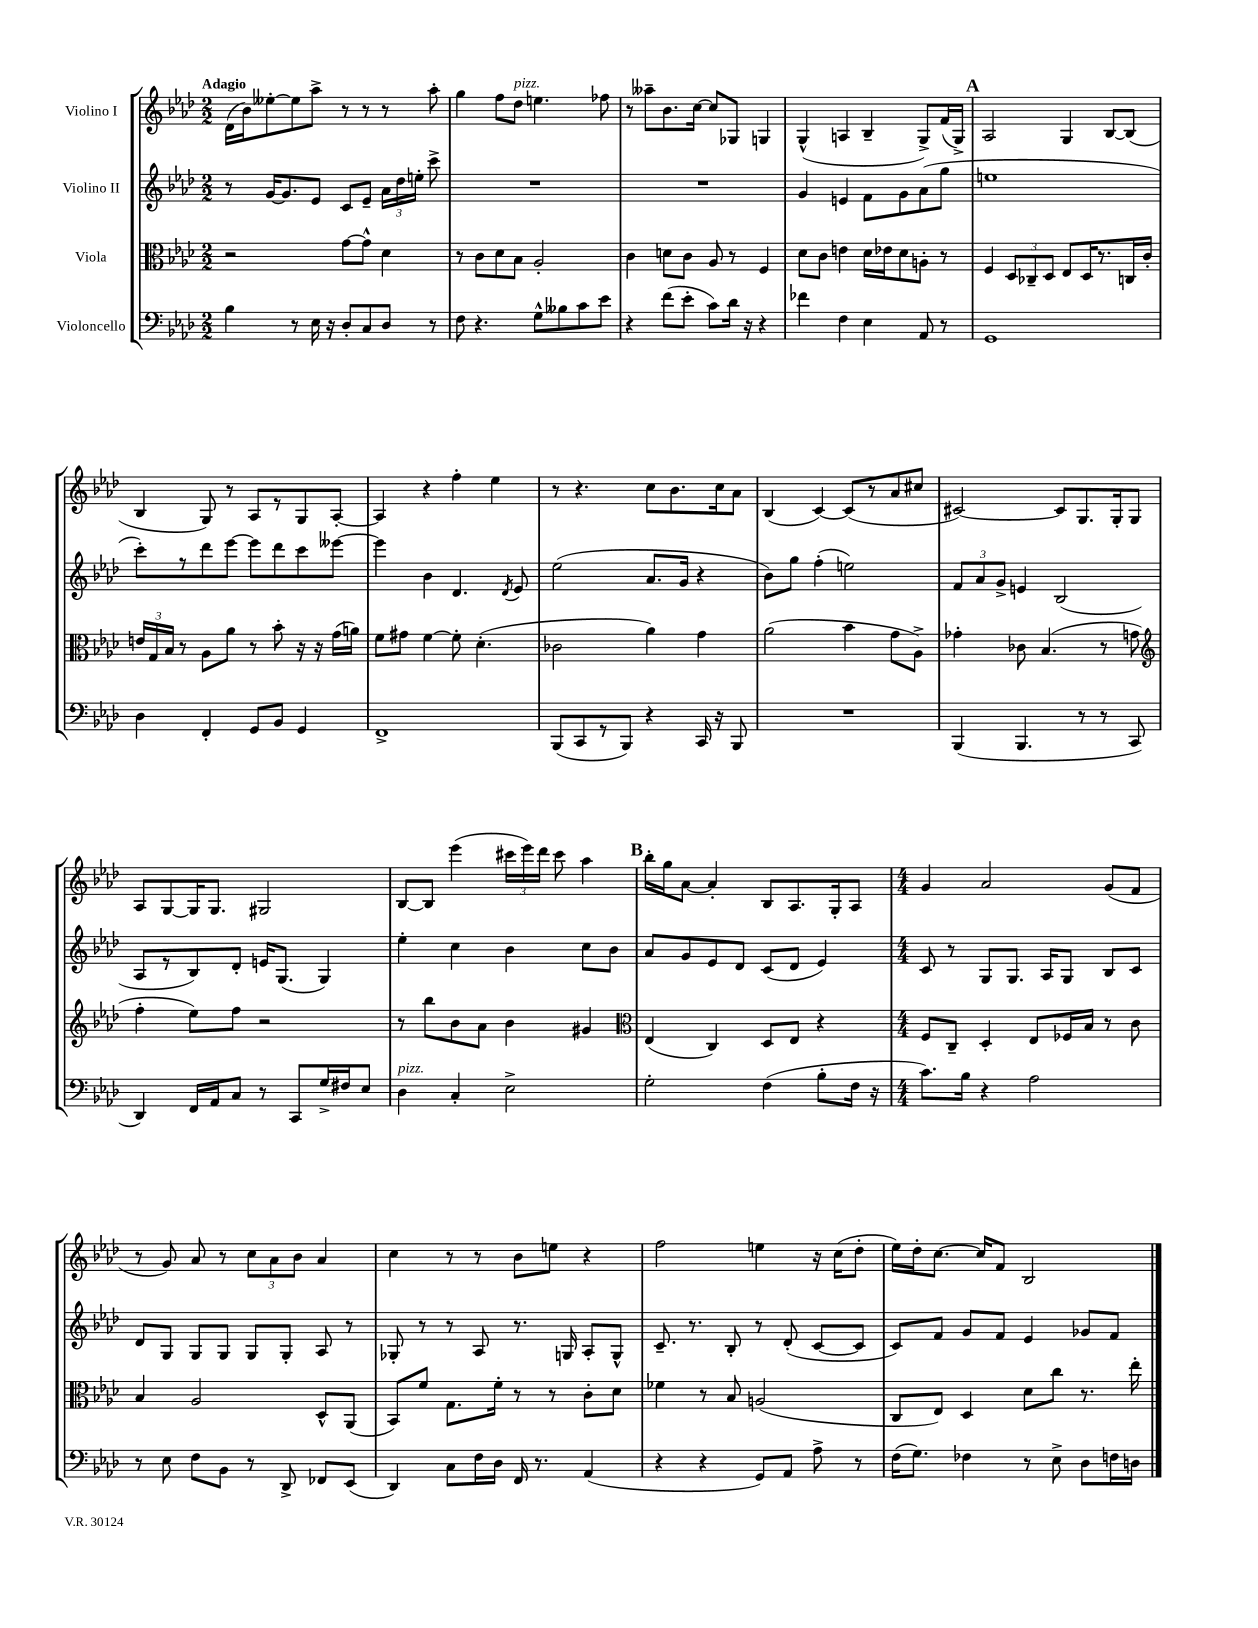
<<
\new StaffGroup <<
\new Staff = "s0" \with { instrumentName = "Violino I" } {
    \clef treble \key aes \major \numericTimeSignature \time 2/2 \tempo "Adagio"
    \autoBeamOff des'16[( bes'16) eeses''8~-. eeses''8 aes''8]-> r8 r8 r8 aes''8-. |
    g''4 f''8[ des''8]^\markup { \italic "pizz." } e''4. fes''8 |
    r8 aeses''8[-- bes'8. c''16]~ c''8[ ges8] g4 |
    g4-^( a4 bes4-- g8[->) f'16( g16]->) |
    \mark \markup { \bold "A" } aes2 g4 bes8[~ bes8]( |
    bes4 g8) r8 aes8[ r8 g8 aes8]~-. |
    aes4 r4 f''4-. ees''4 |
    r8 r4. c''8[ bes'8. c''16 aes'8] |
    bes4( c'4~) c'8[( r8 aes'8 cis''8] |
    cis'2~) cis'8[ g8. g16-. g8] |
    aes8[ g8~ g16 g8.] gis2 |
    bes8[~ bes8] ees'''4( \tuplet 3/2 { cis'''16[ ees'''16) des'''16] } cis'''8 aes''4 |
    \mark \markup { \bold "B" } bes''16[-. g''16 aes'8]~ aes'4-. bes8[ aes8. g16-. aes8] |
    \numericTimeSignature \time 4/4 g'4 aes'2 g'8[( f'8] |
    r8 g'8) aes'8 r8 \tuplet 3/2 { c''8[ aes'8 bes'8] } aes'4 |
    c''4 r8 r8 bes'8[ e''8] r4 |
    f''2 e''4 r16 c''16[( des''8]-. |
    ees''16[) des''16-. c''8.]~ c''16[ f'8] bes2 \bar "|." |
}
\new Staff = "s1" \with { instrumentName = "Violino II" } {
    \clef treble \key aes \major \numericTimeSignature \time 2/2
    \autoBeamOff r8 g'16[~ g'8. ees'8] c'8[ ees'8]-- \tuplet 3/2 { aes'16[ des''16 e''16]-. } c'''8-> |
    R1 |
    R1 |
    g'4 e'4 f'8[ g'8 aes'8( g''8] |
    \mark \markup { \bold "A" } e''1 |
    c'''8[-.) r8 des'''8 ees'''8]~ ees'''8[ des'''8 c'''8 eeses'''8]~ |
    eeses'''4 bes'4 des'4. \acciaccatura { des'8 } ees'8 |
    ees''2( aes'8.[ g'16] r4 |
    bes'8[) g''8] f''4-.( e''2) |
    \tuplet 3/2 { f'8[ aes'8 g'8]-> } e'4 bes2( |
    aes8[ r8 bes8) des'8]-. e'16[ g8.]( g4) |
    ees''4-. c''4 bes'4 c''8[ bes'8] |
    \mark \markup { \bold "B" } aes'8[ g'8 ees'8 des'8] c'8[( des'8] ees'4) |
    \numericTimeSignature \time 4/4 c'8 r8 g8[ g8.] aes16[ g8] bes8[ c'8] |
    des'8[ g8] g8[ g8] g8[ g8]-. aes8 r8 |
    ges8-. r8 r8 aes8 r8. g16 aes8[-. g8]-^ |
    c'8.-- r8. bes8-. r8 des'8-.( c'8[~ c'8] |
    c'8[) f'8] g'8[ f'8] ees'4 ges'8[ f'8] \bar "|." |
}
\new Staff = "s2" \with { instrumentName = "Viola" } {
    \clef alto \key aes \major \numericTimeSignature \time 2/2
    \autoBeamOff r2 g'8[~ g'8]-^ des'4 |
    r8 c'8[ des'8 bes8] aes2-. |
    c'4 d'8[ c'8] aes8 r8 f4 |
    des'8[ c'8] e'4 des'16[ ees'16 des'8 a8]-. r8 |
    \mark \markup { \bold "A" } f4 \tuplet 3/2 { des8[ ces8-- des8] } ees8[ des16 r8. c16 c'16]-. |
    \tuplet 3/2 { e'16[ g16 bes16] } r8 aes8[ aes'8] r8 bes'8-. r16 r16 g'16[( a'16]) |
    f'8[ gis'8] f'4~ f'8-. des'4.-.( |
    ces'2 aes'4) g'4 |
    aes'2( bes'4 g'8[ aes8]->) |
    ges'4-. ces'8 bes4.( r8 g'8 |
    \clef treble f''4-. ees''8[) f''8] r2 |
    r8 bes''8[ bes'8 aes'8] bes'4 gis'4 |
    \mark \markup { \bold "B" } \clef alto ees4( c4) des8[ ees8] r4 |
    \numericTimeSignature \time 4/4 f8[ c8]-- des4-. ees8[ fes16 bes16] r8 c'8 |
    bes4 aes2 des8[-^ aes,8]( |
    bes,8[) f'8] g8.[ f'16]-. r8 r8 c'8[-. des'8] |
    fes'4 r8 bes8 a2( |
    c8[ ees8]) des4 des'8[ c''8] r8. ees''16-. \bar "|." |
}
\new Staff = "s3" \with { instrumentName = "Violoncello" } {
    \clef bass \key aes \major \numericTimeSignature \time 2/2
    \autoBeamOff bes4 r8 ees16 r16 des8[-. c8 des8] r8 |
    f8 r4. g8[-^ beses8 c'8 ees'8] |
    r4 f'8[( ees'8]-. c'8[) des'16] r16 r4 |
    fes'4 f4 ees4 aes,8 r8 |
    \mark \markup { \bold "A" } g,1 |
    des4 f,4-. g,8[ bes,8] g,4 |
    f,1-> |
    bes,,8[( c,8 r8 bes,,8]) r4 c,16 r16 bes,,8 |
    R1 |
    bes,,4( bes,,4. r8 r8 c,8 |
    des,4) f,16[ aes,16 c8] r8 c,8[ g16-> fis16 ees8] |
    des4^\markup { \italic "pizz." } c4-. ees2-> |
    \mark \markup { \bold "B" } g2-. f4( bes8[-. f16] r16 |
    \numericTimeSignature \time 4/4 c'8.[) bes16] r4 aes2 |
    r8 ees8 f8[ bes,8] r8 des,8-> fes,8[ ees,8]( |
    des,4) c8[ f16 des16] f,16 r8. aes,4( |
    r4 r4 g,8[) aes,8] aes8-> r8 |
    f16[( g8.]) fes4 r8 ees8-> des8[ f16 d16] \bar "|." |
}
>>
>>
\layout { \context { \Score \remove "Bar_number_engraver" } }
